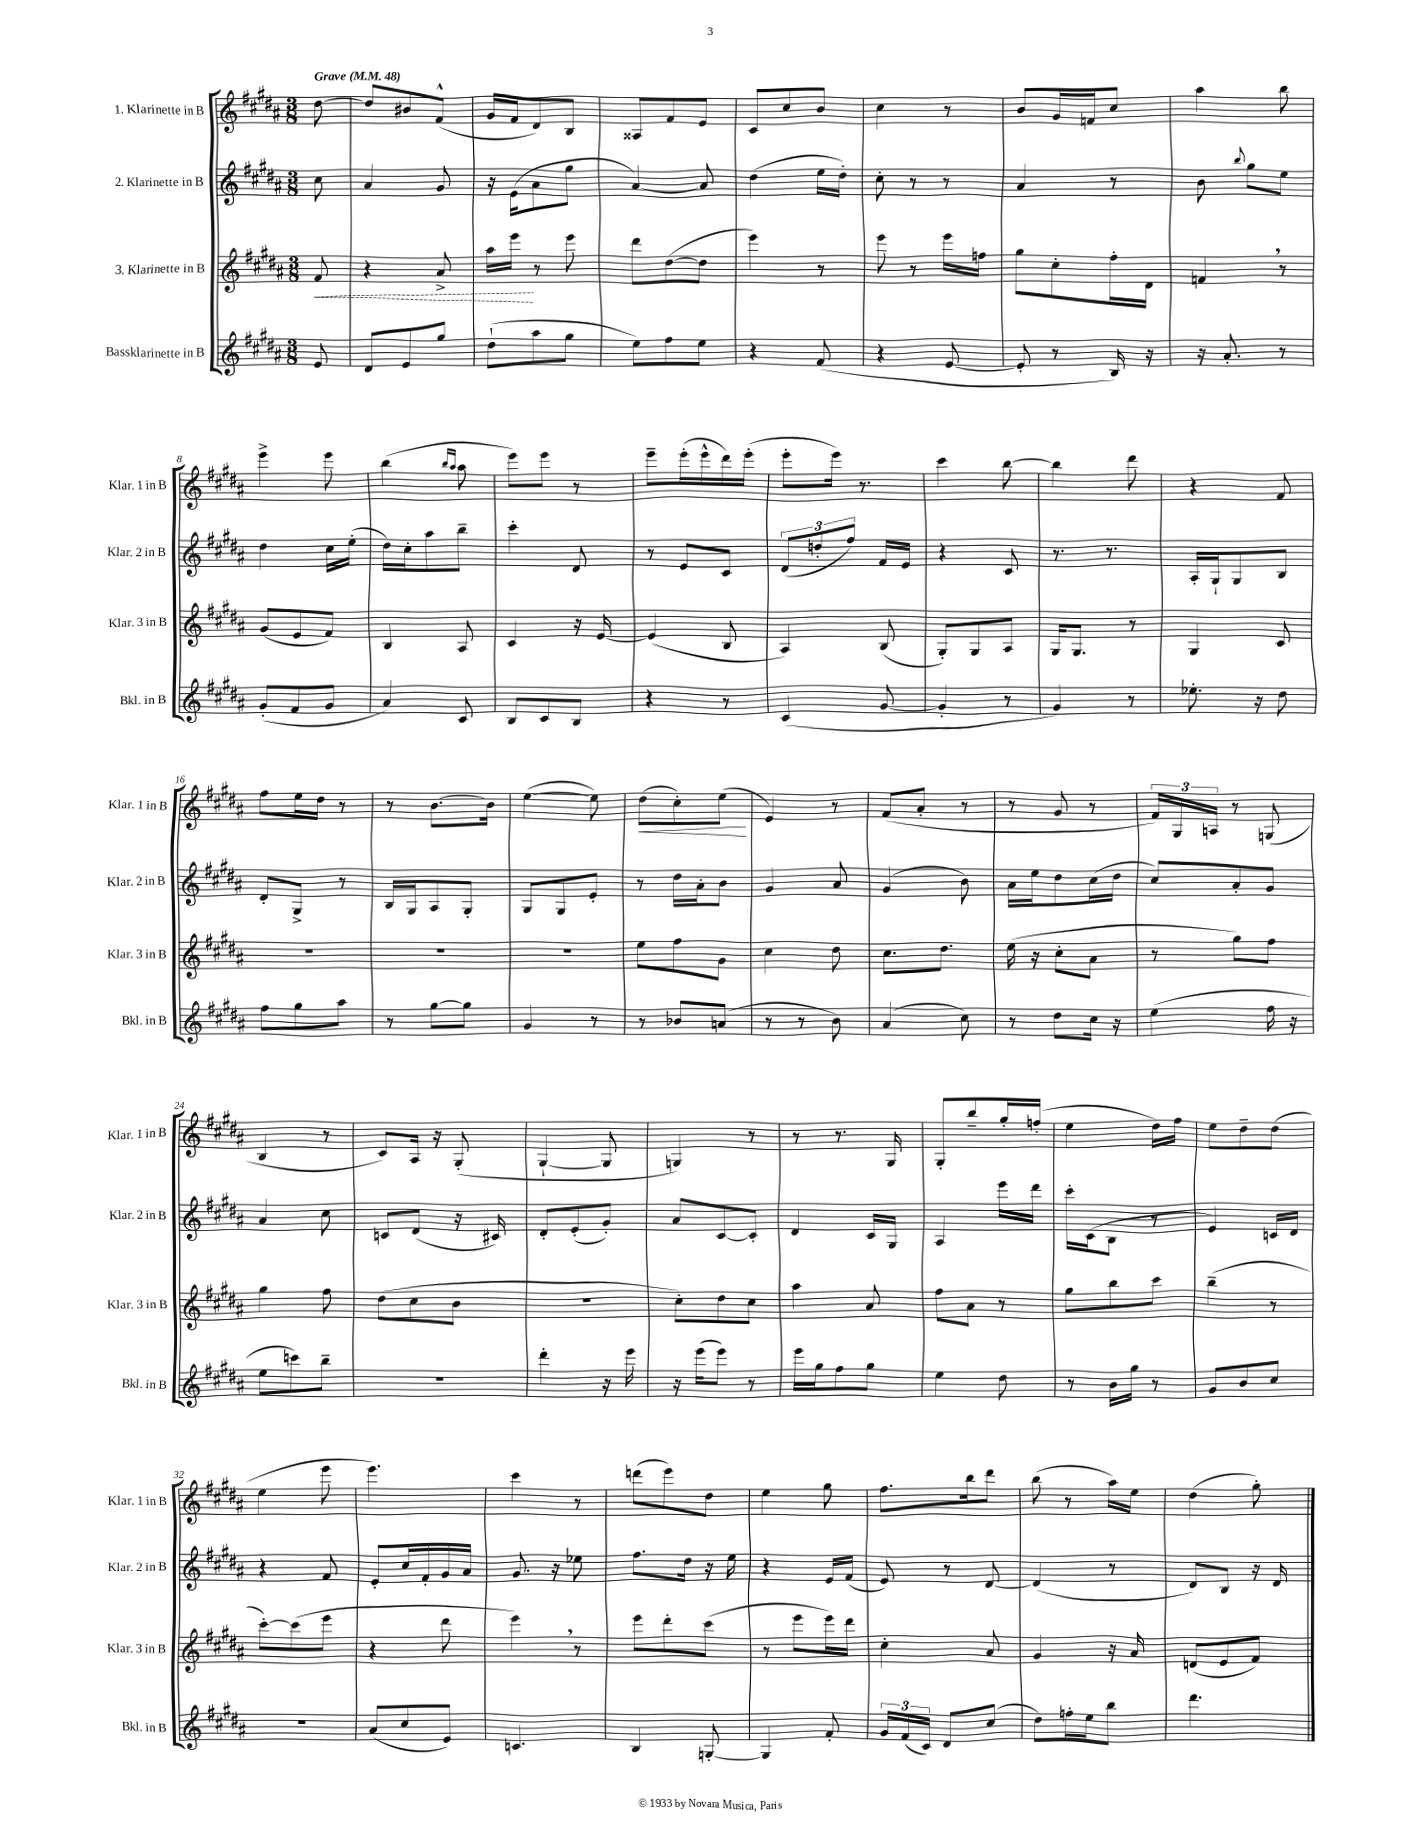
<<
\new StaffGroup <<
\new Staff = "s0" \with { instrumentName = "1. Klarinette in B" shortInstrumentName = "Klar. 1 in B" } {
    \clef treble \key b \major \numericTimeSignature \time 3/8 \partial 8 \tempo "Grave" 4 = 48
    \autoBeamOff dis''8~ |
    dis''8[ bis'8 fis'8]-^( |
    gis'16[ fis'16 dis'8) b8] |
    aisis8[ fis'8 e'8] |
    cis'8[ cis''8 b'8] |
    cis''4 r8 |
    b'8[ gis'16 f'16 cis''8] |
    ais''4 b''8 |
    e'''4-> e'''8 |
    b''4( \grace { b''16[ ais''16] } ais''8 |
    e'''8[) e'''8] r8 |
    e'''8[-- e'''16-.( e'''16-^ dis'''16) e'''16]-.( |
    e'''8[-. e'''16]) r8. |
    cis'''4 b''8~ |
    b''4 dis'''8 |
    r4 fis'8 |
    fis''8[ e''16 dis''16] r8 |
    r8 b'8.[~ b'16] |
    e''4~( e''8) |
    dis''8[\<( cis''8-.) e''8]\!( |
    e'4) r8 |
    fis'8[( ais'8]-. r8 |
    r8 gis'8 r8 |
    \tuplet 3/2 { fis'16[) gis16 a16] } r8 g8( |
    b4 r8 |
    cis'8[) ais16] r16 gis8-.( |
    gis4~-! gis8 |
    g4) r8 |
    r8 r8. gis16 |
    gis8[-. b''8-- gis''16-. f''16]-.( |
    e''4 dis''16[) fis''16] |
    e''8[ dis''8-- dis''8]( |
    e''4 e'''8 |
    e'''4.) |
    cis'''4 r8 |
    d'''8[( e'''8) dis''8] |
    e''4 gis''8 |
    fis''8.[ b''16 dis'''8] |
    b''8( r8 ais''16[) e''16] |
    dis''4( gis''8-.) \bar "|." |
}
\new Staff = "s1" \with { instrumentName = "2. Klarinette in B" shortInstrumentName = "Klar. 2 in B" } {
    \clef treble \key b \major \numericTimeSignature \time 3/8 \partial 8
    \autoBeamOff cis''8 |
    ais'4 gis'8 |
    r16 e'16[( ais'8 gis''8] |
    ais'4~) ais'8 |
    dis''4( e''16[ dis''16]-.) |
    cis''8-. r8 r8 |
    ais'4 r8 |
    b'8 \appoggiatura { b''8 } gis''8[ e''8] |
    dis''4 cis''16[ e''16]-.( |
    dis''16[) cis''16-. ais''8 b''8]-- |
    cis'''4-. dis'8 |
    r8 e'8[ cis'8] |
    \tuplet 3/2 { dis'8[( d''8-. fis''8]) } fis'16[ e'16] |
    r4 cis'8 |
    r8. r8. |
    ais16[-. gis16-! gis8 b8] |
    dis'8[-. gis8]-> r8 |
    b16[ gis16 ais8 gis8]-. |
    gis8[ gis8 e'8]-. |
    r8 dis''16[ ais'16-. b'8] |
    gis'4 ais'8 |
    gis'4( b'8) |
    ais'16[ e''16 dis''8 cis''16( dis''16] |
    cis''8[) ais'8-. gis'8] |
    ais'4 cis''8 |
    c'8[ dis'8]( r16 cis'16) |
    dis'8[-. e'8-.( gis'8]-.) |
    ais'8[ cis'8~ cis'8]-. |
    dis'4 cis'16[ gis16] |
    ais4 e'''16[ dis'''16] |
    cis'''16[-. cis'16( b8] r8 |
    e'4) c'16[ dis'16] |
    r4 fis'8 |
    e'8[-. cis''16 fis'16-. gis'16 ais'16] |
    gis'8. r16 ees''8 |
    fis''8.[ dis''16] r16 e''16 |
    r4 e'16[ fis'16]( |
    e'8) r8 dis'8~ |
    dis'4( r8 |
    dis'8[) b8] r16 dis'16 \bar "|." |
}
\new Staff = "s2" \with { instrumentName = "3. Klarinette in B" shortInstrumentName = "Klar. 3 in B" } {
    \clef treble \key b \major \numericTimeSignature \time 3/8 \partial 8
    \autoBeamOff \once \override Hairpin.style = #'dashed-line fis'8\< |
    r4 ais'8-> |
    ais''16[ e'''16]\! r8 e'''8 |
    dis'''8[ dis''8~( dis''8] |
    e'''4) r8 |
    e'''8 r8 e'''16[ f''16] |
    gis''8[ cis''8-. fis''16-. dis'16] |
    f'4 \breathe r8 |
    gis'8[( e'8 fis'8]) |
    b4 ais8 |
    cis'4 r16 e'16~ |
    e'4( b8 |
    ais4) b8( |
    gis8[-.) gis8 ais8] |
    gis16[ gis8.] r8 |
    gis4 cis'8 |
    R4. |
    R4. |
    R4. |
    e''8[ fis''8 gis'8] |
    cis''4 dis''8 |
    cis''8.[ dis''8.] |
    e''16( r16 cis''8[-. ais'8] |
    r8 gis''8[) fis''8] |
    gis''4 fis''8 |
    dis''8[( cis''8 b'8] |
    r4. |
    cis''8[-.) dis''8 cis''8] |
    ais''4 ais'8 |
    fis''8[ ais'8] r8 |
    gis''8[ b''8 cis'''8] |
    b''4--( r8 |
    cis'''8[~-.) cis'''8( e'''8] |
    r4 dis'''8 |
    e'''4) \breathe r8 |
    e'''8[ dis'''8-. cis'''8]( |
    r8 e'''8[ e'''16) dis'''16] |
    cis''4-. ais'8 |
    gis'4 r16 ais'16 |
    d'8[( e'8 fis'8]) \bar "|." |
}
\new Staff = "s3" \with { instrumentName = "Bassklarinette in B" shortInstrumentName = "Bkl. in B" } {
    \clef treble \key b \major \numericTimeSignature \time 3/8 \partial 8
    \autoBeamOff e'8 |
    dis'8[ e'8 gis''8] |
    dis''8[-!( ais''8 gis''8] |
    e''8[) fis''8 e''8] |
    r4 fis'8( |
    r4 e'8~ |
    e'8-. r8 b16) r16 |
    r16 ais'8.-. r8 |
    gis'8[-.( fis'8 gis'8] |
    ais'4) cis'8 |
    b8[ cis'8 b8] |
    r4 r8 |
    cis'4( gis'8~ |
    gis'4-. r8 |
    gis'4) r8 |
    ees''8.-. r16 dis''8 |
    fis''8[ gis''8 ais''8] |
    r8 gis''8[~ gis''8] |
    gis'4 r8 |
    r8 bes'8[ a'8]( |
    r8 r8 b'8) |
    ais'4( cis''8) |
    r8 dis''8[ cis''16] r16 |
    e''4( fis''16 r16 |
    e''8[ c'''8) b''8]-- |
    R4. |
    dis'''4-. r16 e'''16 |
    r16 e'''16[( e'''8]) r8 |
    e'''16[ gis''16 fis''8 gis''8] |
    e''4 dis''8 |
    r8 b'16[ gis''16] r8 |
    gis'8[ b'8 cis''8] |
    R4. |
    ais'8[( cis''8 e'8]) |
    c'4. |
    b4 g8~-. |
    g4 fis'8-. |
    \tuplet 3/2 { gis'16[ fis'16( cis'16]) } dis'8[ cis''8]( |
    dis''8[) f''16-. e''16 b''8] |
    dis'''4. \bar "|." |
}
>>
>>
